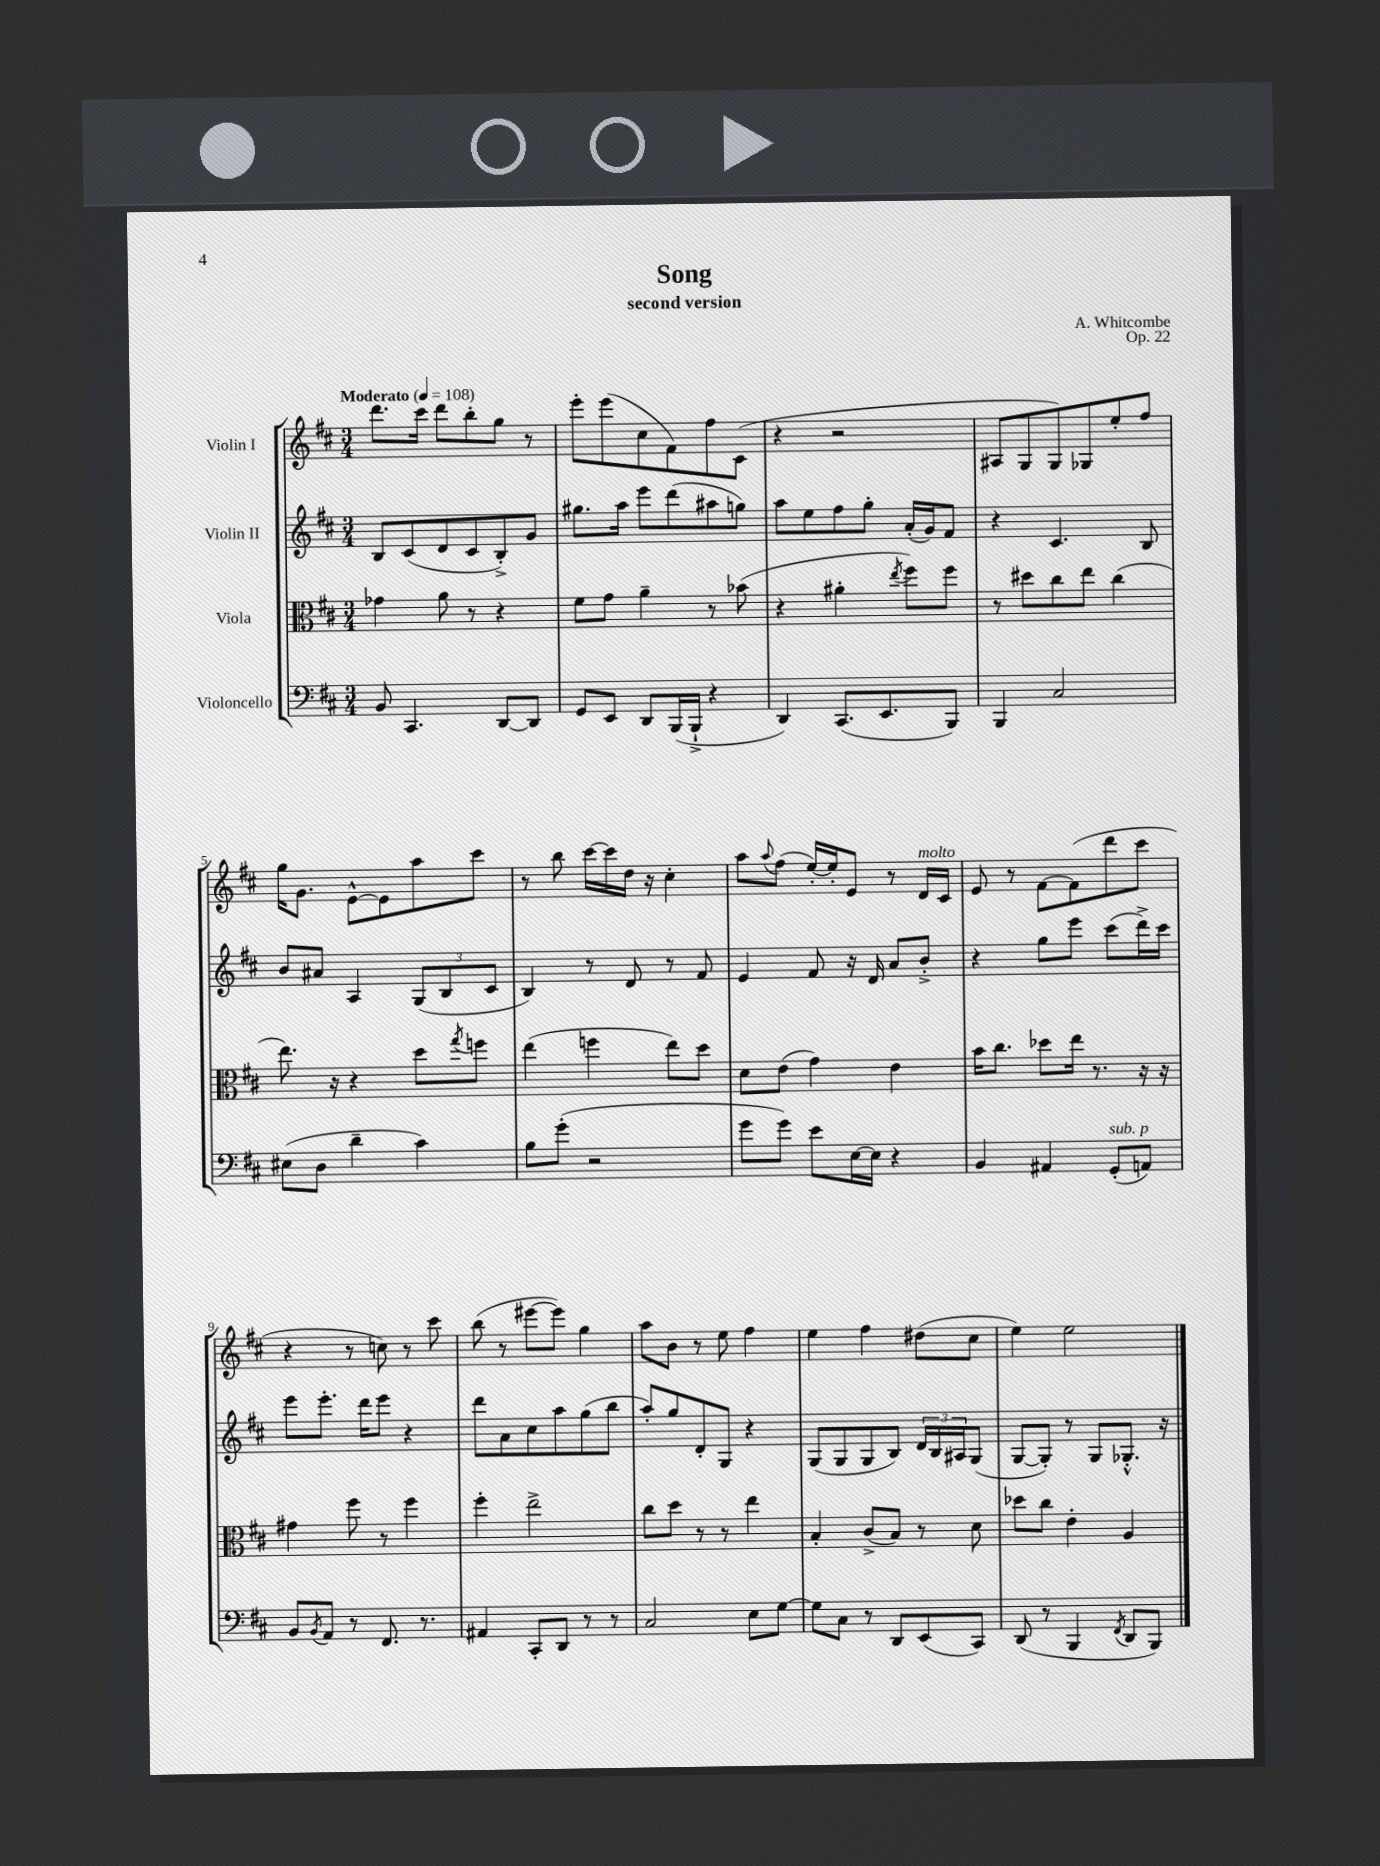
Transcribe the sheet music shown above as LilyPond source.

\header { title = "Song" composer = "A. Whitcombe" subtitle = "second version" opus = "Op. 22" }
<<
\new StaffGroup <<
\new Staff = "s0" \with { instrumentName = "Violin I" } {
    \clef treble \key d \major \numericTimeSignature \time 3/4 \tempo "Moderato" 4 = 108
    d'''8. cis'''16 d'''8 b''8-. g''8 r8 |
    e'''8-. e'''8( cis''8 fis'8) fis''8 cis'8( |
    r4 r2 |
    ais8 g8 g8) ges8 e''8-. fis''8 |
    g''16 g'8. e'8~-^ e'8 a''8 cis'''8 |
    r8 b''8 cis'''16~ cis'''16 d''16 r16 cis''4-. |
    a''8 \appoggiatura { a''8 } fis''8( e''16~-.) e''16-. e'8 r8 d'16^\markup { \italic "molto" } cis'16 |
    e'8 r8 fis'8~ fis'8( d'''8 cis'''8 |
    r4 r8 c''8) r8 cis'''8 |
    b''8( r8 eis'''8~ eis'''8) g''4 |
    a''8 b'8 r8 e''8 fis''4 |
    e''4 fis''4 dis''8( cis''8 |
    e''4) e''2 \bar "|." |
}
\new Staff = "s1" \with { instrumentName = "Violin II" } {
    \clef treble \key d \major \numericTimeSignature \time 3/4
    b8 cis'8( d'8 cis'8 b8-.->) g'8 |
    gis''8. a''16 e'''8 d'''8( ais''8 g''8) |
    a''8 e''8 fis''8 g''8-. a'16-.( g'16) fis'8 |
    r4 cis'4. b8 |
    b'8 ais'8 a4 \tuplet 3/2 { g8( b8 cis'8 } |
    b4) r8 d'8 r8 fis'8 |
    e'4 fis'8 r16 d'16 a'8 b'8-.-> |
    r4 g''8 e'''8 cis'''8( d'''16->) cis'''16 |
    e'''8 e'''8.-. d'''16 e'''8 r4 |
    d'''8 a'8 cis''8 a''8 g''8( b''8 |
    a''8-.) g''8 d'8-. g8 r4 |
    g8( g8 g8 b8) \tuplet 3/2 { d'16 b16 ais16 } g8( |
    g8~ g8-.) r8 g8 ges8.-.-^ r16 \bar "|." |
}
\new Staff = "s2" \with { instrumentName = "Viola" } {
    \clef alto \key d \major \numericTimeSignature \time 3/4
    ges'4 a'8 r8 r4 |
    fis'8 g'8 a'4-- r8 bes'8( |
    r4 ais'4-. \acciaccatura { e''8 } fis''8) fis''8 |
    r8 dis''8 cis''8 e''8 cis''4( |
    e''8.) r16 r4 d''8 \acciaccatura { g''8 } f''8 |
    e''4( f''4 e''8) d''8 |
    d'8 e'8( g'4) e'4 |
    b'16 cis''8. des''8 e''16 r8. r16 r16 |
    gis'4 fis''8 r8 fis''4 |
    fis''4-. e''2-> |
    cis''8 d''8 r8 r8 e''4 |
    b4-. cis'8->( b8) r8 d'8 |
    des''8 cis''8 e'4-. a4 \bar "|." |
}
\new Staff = "s3" \with { instrumentName = "Violoncello" } {
    \clef bass \key d \major \numericTimeSignature \time 3/4
    b,8 cis,4. d,8~ d,8 |
    g,8 e,8 d,8 b,,16( b,,16-!-> r4 |
    d,4) cis,8.( e,8. b,,8) |
    b,,4 cis2 |
    eis8( d8 d'4-- cis'4) |
    b8 g'8-.( r2 |
    g'8 g'8) e'8 e16~ e16 r4 |
    b,4 ais,4 g,8-.^\markup { \italic "sub. p" }( a,8) |
    b,8 \acciaccatura { b,8 } a,8 r8 fis,8. r8. |
    ais,4 cis,8-. d,8 r8 r8 |
    cis2 e8 g8~ |
    g8 cis8 r8 d,8 e,8( cis,8) |
    d,8( r8 b,,4 \acciaccatura { fis,8 } d,8 b,,8) \bar "|." |
}
>>
>>
